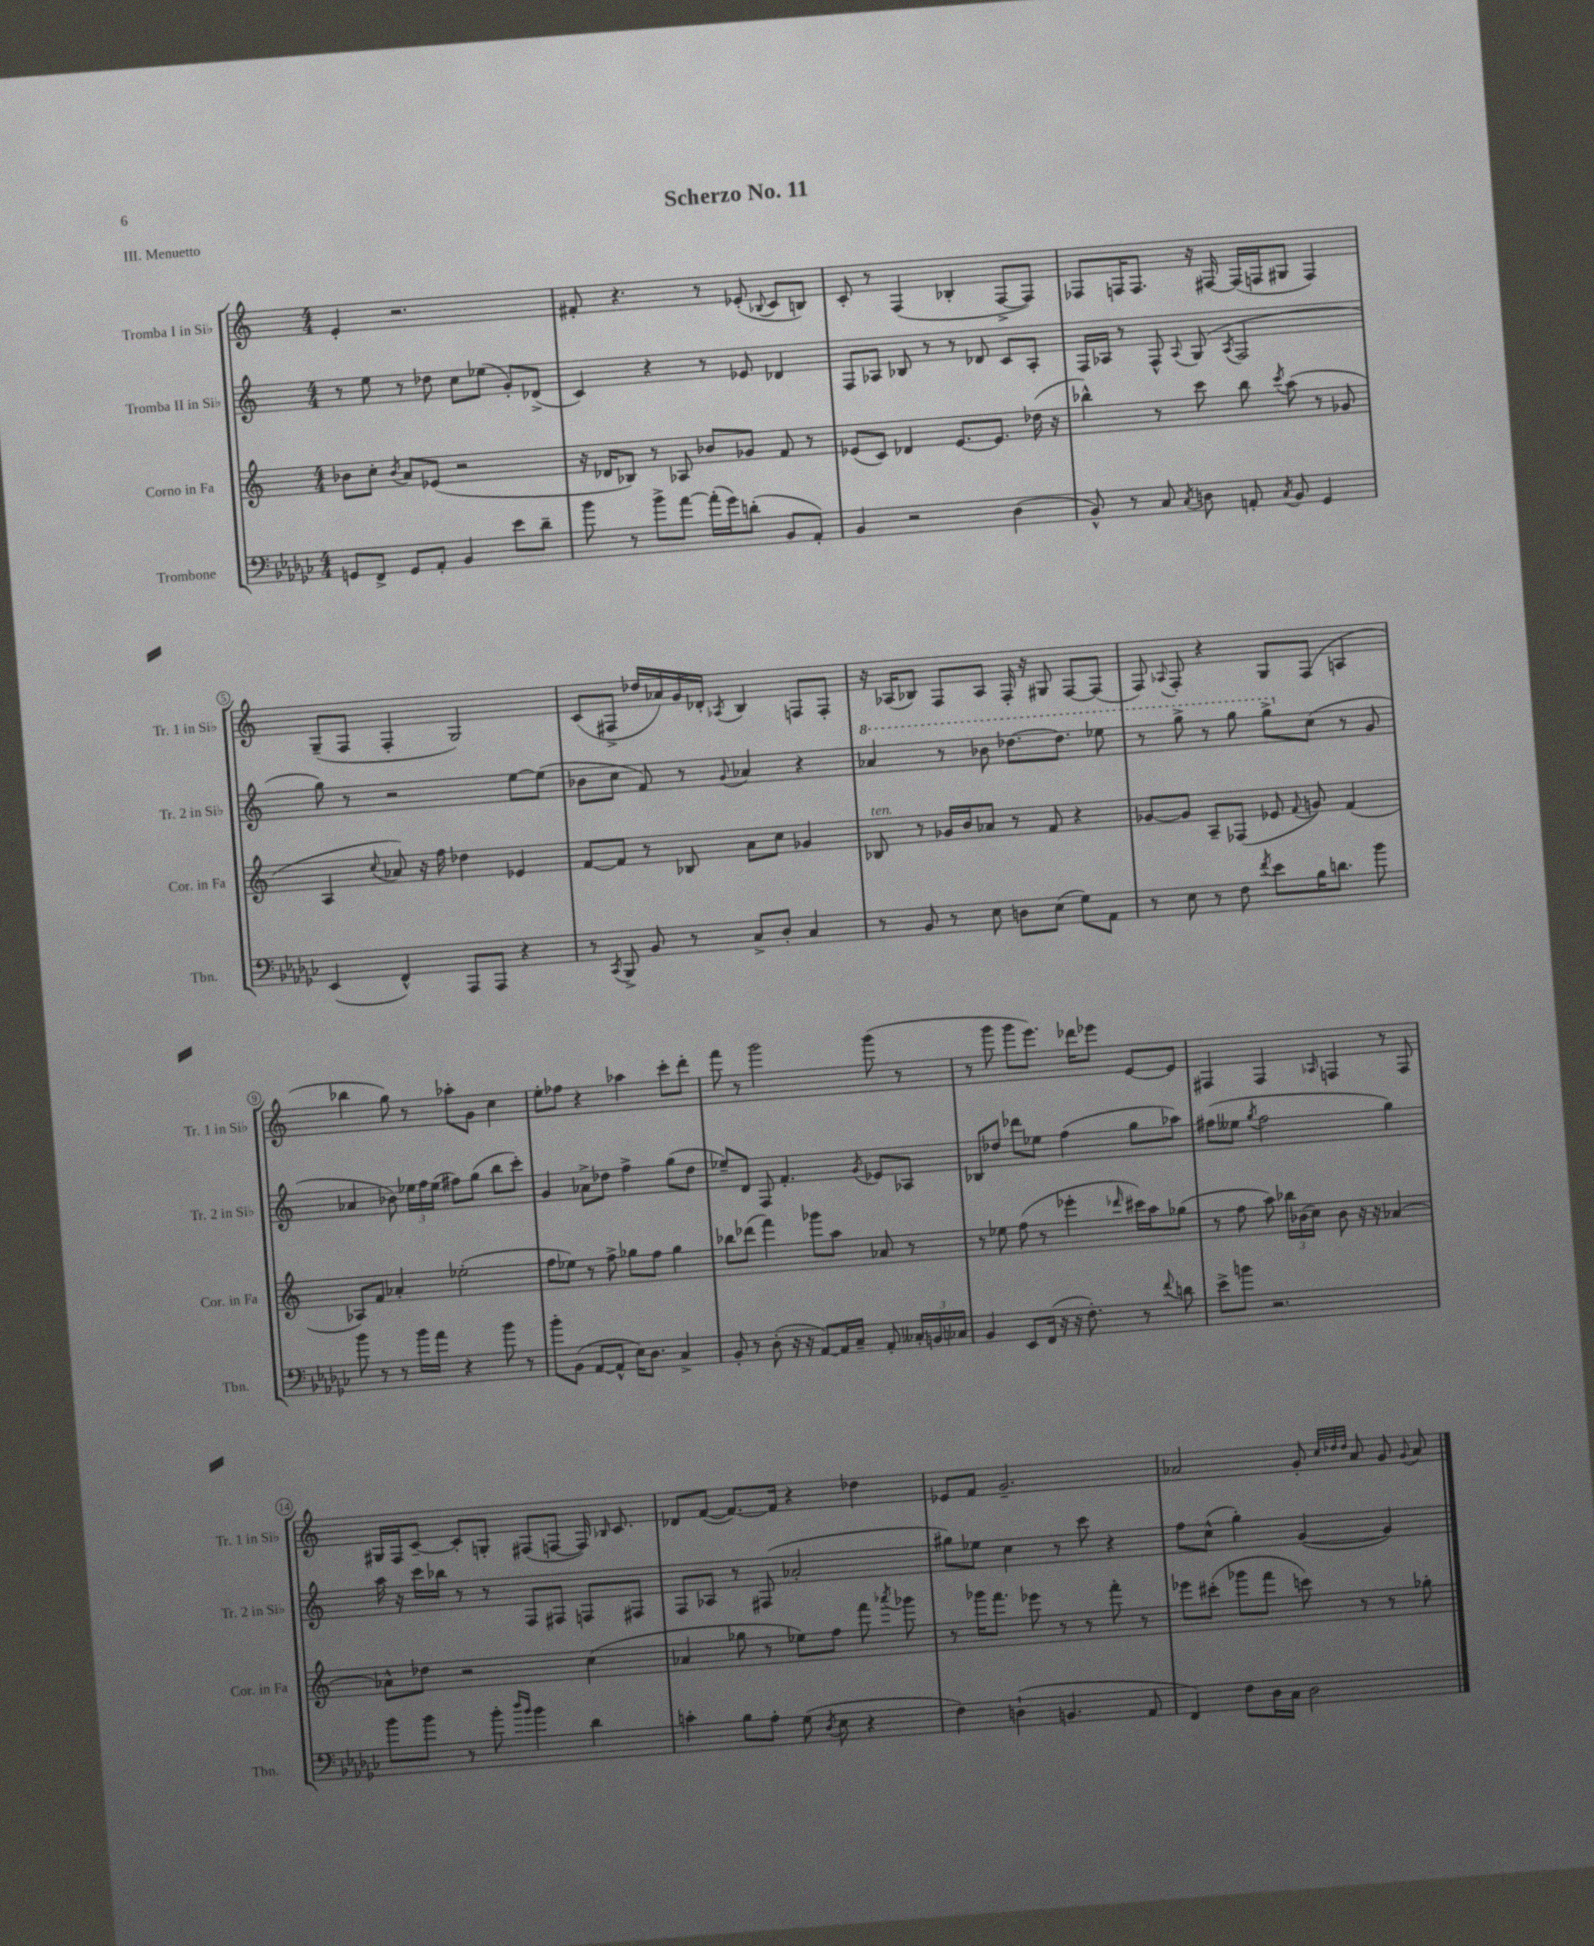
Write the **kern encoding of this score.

**kern	**kern	**kern	**kern
*part4	*part3	*part2	*part1
*staff4	*staff3	*staff2	*staff1
*I"Trombone	*I"Corno in Fa	*I"Tromba II in Si♭	*I"Tromba I in Si♭
*I'Tbn.	*I'Cor. in Fa	*I'Tr. 2 in Si♭	*I'Tr. 1 in Si♭
*clefF4	*clefG2	*clefG2	*clefG2
*k[b-e-a-d-g-c-]	*k[]	*k[]	*k[]
*M4/4	*M4/4	*M4/4	*M4/4
=1	=1	=1	=1
8GGn/L	8b-X\L	8r	4e'/
8FF^/J	8cc'\J	8ee\	.
.	8qb-/	.	.
8GG/L	8a/L	8r	2.r
8AA-'/J	(8e-X/J	8dd-X\	.
4BB-/	2r	8cc\L	.
.	.	(8ee-X\J	.
8e-\L	.	8g'/L)	.
8d-~\J	.	(8d-X^/J	.
=2	=2	=2	=2
8b-\	16r	4c/)	8f#X'/
.	16d-X/KL	.	.
8r	8B-X/J)	.	4.r
8b-^\L	8r	4r	.
[8a-\J	8A-X/	.	.
(16a-'\LL]	8b-X/L	8r	8r
16g-\J)	.	.	.
(8dn'\J	8g-X/J	8e-X/	(8e-X'/
.	.	.	8qqB-X/
8BB-/L	8f/	4d-X/	8c/L
8AA-'/J)	8r	.	8Bn/J)
=3	=3	=3	=3
4BB-/	(8e-X/L	8F/L	8c'/
.	8c/J)	8A-X/J	8r
2r	4d-X/	8B-X/	(4F/
.	.	8r	.
.	[8.e-/L	8r	4B-X'/
.	.	8d-X/	.
.	8.e-/J]	.	.
(4D-\	.	8c/L	[8F^/L
.	(16dd-X\	8A-'/J	8F/J])
.	16r	.	.
=4	=4	=4	=4
8BB-^^/)	4bb-X^^\)	16F/LL	8F-X/L
.	.	16A-X/JJ	.
8r	.	8r	16Fn/K
.	.	.	8.F/J
8C-/	8r	8F^^/	.
8qC-/	.	8qqA-/	.
8Dn\	8ccc\	(8G/	16r
.	.	.	[16F#X/
.	.	8qA-/	.
8AAn'/	8bb-\	2F/	(16F#/LL]
.	.	.	16Fn/J
8qC-/	8qccc/	.	.
8BB-/	(8aa\	.	8G#X/J
4GG-/	8r	.	4F/)
.	8g-X/	.	.
!!LO:LB:g=z
=5	=5	=5	=5
(4EE-/	4A/	8gg\)	(8G~/L
.	.	8r	8F/J
.	8qqcc/	.	.
4FF^^/)	8a-X/)	2r	4F'/
.	16r	.	.
.	16ff\	.	.
8AAA-/L	4dd-X\	.	2G/)
8AAA-/J	.	.	.
4r	4e-X/	[8ee\L	.
.	.	(8ee\J]	.
=6	=6	=6	=6
8r	[8f/L	8b-X\L	(8c/L
8qCC-/	.	.	.
8BBB-^/	8f/J]	8cc\J	8F#X^/J
8BB-/	8r	8f/)	16dd-X/LL
.	.	.	16a-X/)
8r	8B-X/	8r	16g/
.	.	.	16d-X'/JJ
.	.	8qqg/	8qA-X/
8C-^/L	8a\L	4a-X/	4B/
8D-'/J	8cc\J	.	.
4C-/	4g-X/	4r	8Fn/L
.	.	.	8F'/J
=7	=7	=7	=7
*	*	*8va	*
!	!LO:TX:a:i:t=ten.	!	!
8r	8B-X/	4aa-X/	16r
.	.	.	(16A-X/KL
8BB-/	8r	.	8B-X/J)
8r	16g-X/LL	8r	8F/L
.	16b/J	.	.
8E-\	8a-X/J	8bb-X\	8A-/J
8Dn\L	8r	[8.ddd-X\L	16F'/
.	.	.	16r
(8E-\J	8f/	.	8G#X/
.	.	8.ddd-\J]	.
8G-\L)	4r	.	[8F/L
8AA-\J	.	8eee-X\	(8F/J]
=8	=8	=8	=8
8r	[8g-X/L	8r	8F/)
.	.	.	8qqA-X/
8E-\	8g-/J]	8ggg^\	8F'/
8r	8A~/L	8r	4r
8F\	(8F-X/J	8ggg\	.
8qf/	.	.	.
8e-\L	8e-X/	8ggg^\L	8G/L
.	8qqf/	.	.
*	*	*X8va	*
16B-\K	8gn/)	(8cc\J	(8F/J
8.dn\J	.	.	.
.	(4f/	8r	4An/
8b-\	.	8g/	.
!!LO:LB:g=z
=9	=9	=9	=9
8b-\	8A-X/L)	4a-X/	4bb-X\
8r	8f/J	.	.
8r	4a-X'/	8b-X\)	8gg\)
16b-\LL	.	24ee-X\LL	8r
.	.	24ff\	.
16a-\JJ	.	.	.
.	.	(24ee-\JJ	.
4r	(2ee-X'\	8ff#X\L)	8aa-X'\L
.	.	(8gg\J	8g\J
8b-\	.	8bb\L	4cc\
8r	.	8ccc'\J)	.
=10	=10	=10	=10
8b-'\L	8ff\L	4g/	8ee'\L
(8BB-\J	8ee-X\J)	.	8ff-X\J
[8AA-/L	8r	8a-X^\L	4r
8AA-^^/J]	8ff^\	8dd-X\J	.
16E-\KL)	8gg-X\L	4ff^\	4aa-X\
8.D-\J	.	.	.
.	8ff\J	.	.
4C-^/	4gg-\	(8gg\L	8ccc'\L
.	.	8dd-\J	8ddd'\J
=11	=11	=11	=11
8BB-'/	8bb-X\L	8ee-X~/L)	8fff\
8r	(8ddd-X\J	8d/J	8r
(8D-'\	4fff\)	8F/	2ggg\
16r	.	4.f'/	.
16r	.	.	.
[8AA-/L)	8ggg-X\L	.	.
16AA-/L]	8aa\J	.	.
16C-~/JJ	.	.	.
.	.	8qg/	.
8AA-'/	8a-X/	8e-X/L	(8ggg\
24C--X'/LL	8r	8A-X/J	8r
24BBn/	.	.	.
24C-X/JJ	.	.	.
=12	=12	=12	=12
4BB-/	8r	8B-X/L	8r
.	8ee-X\	8dd-X/J	8ggg\
8EE-/L	(8ff\	8ddd-X\L	8ggg\L
(16FF/Jk	8r	8ee-X\J	8.eee\J)
16r	.	.	.
16r	4eee-X'\	(4ff\	.
8.F'\)	.	.	16ddd-X\KL
.	.	.	8eee-X\J
.	16qqddd-X/	.	.
8r	16ccc#X\LL)	8gg\L	[8e/L
.	16aa\J	.	.
8qqf/	.	.	.
8dn\	(8gg-X\J	8aa-X\J)	8e/J]
=13	=13	=13	=13
8e-^\L	8r	(8ff#X\L	4F#X/
8bn\J	8ff\	8ee--X\J	.
.	.	8qgg/	.
2.r	8aa\)	2ff#\	4F#/
.	24bb-X\LL	.	.
.	(24b-X\	.	.
.	24cc\JJ)	.	.
.	.	.	16qqA-X/
.	8b-\	.	4Fn/
.	16r	.	.
.	16r	.	.
.	[4a-X/	4gg\)	8r
.	.	.	8F/
!!LO:LB:g=z
=14	=14	=14	=14
8b-\L	8a-X^^\L]	16aa\	16G#X/LL
.	.	16r	16F/J
8b-\J	8dd-X\J	16ccc\LL	[8c~/J
.	.	16bb-X\JJ	.
8r	2r	8r	8c'/L]
8b-'\	.	8r	8Gn'/J
16qqdd-/LL	.	.	.
16qqb-/JJ	.	.	.
4b-\	.	8F/L	(8F#X/L
.	.	8F#X/J	[8Fn/J
4d-\	(4cc\	8Fn/L	16F/])
.	.	.	16qqB-X/
.	.	.	8.c/
.	.	8F#X/J	.
=15	=15	=15	=15
4cn'\	4a-X/	8F/L	8d-X/L
.	.	8A-X/J	([8f/J
8B-\L	8gg-X\	8r	8.f/L_)
8A-'\J	8r	(8F#X/	.
.	.	.	16f/Jk]
(8G-\	8ee-X\L)	2a-X'/	4r
8qD-/	.	.	.
8E-\	8ff\J	.	.
4r	8fff\	.	4dd-X\
.	8qaaa-X/	.	.
.	8ggg-X\	.	.
=16	=16	=16	=16
4F\)	8r	8gg#X\L)	8e-X/L
.	16ggg-X\KL	8ee-X\J	8f/J
.	8.fff\J	.	.
(4Dn`\	.	4cc\	2.g~/
.	8eee-X\	.	.
4.BBn/	8r	8r	.
.	8r	8ccc\	.
.	8fff'\	4r	.
8AA-/	8r	.	.
=17	=17	=17	=17
4FF/)	8eee-X\L	8ff\L	2a-X/
.	(8ccc#X'\J	(8cc^^\J	.
8F\L	8ggg-X\L	4gg'\)	.
16D-\L	8fff\J	.	.
16C-\JJ	.	.	.
2D-\	8cccn\)	([4g/	8g'/
.	.	.	32qqcc/LLL
.	.	.	32qqdd-X/
.	.	.	32qqdd-/JJJ
.	8r	.	8a-/
.	8r	4g/])	8g/
.	.	.	8qqg/
.	8gg-X'\	.	8a-/
==	==	==	==
*-	*-	*-	*-
